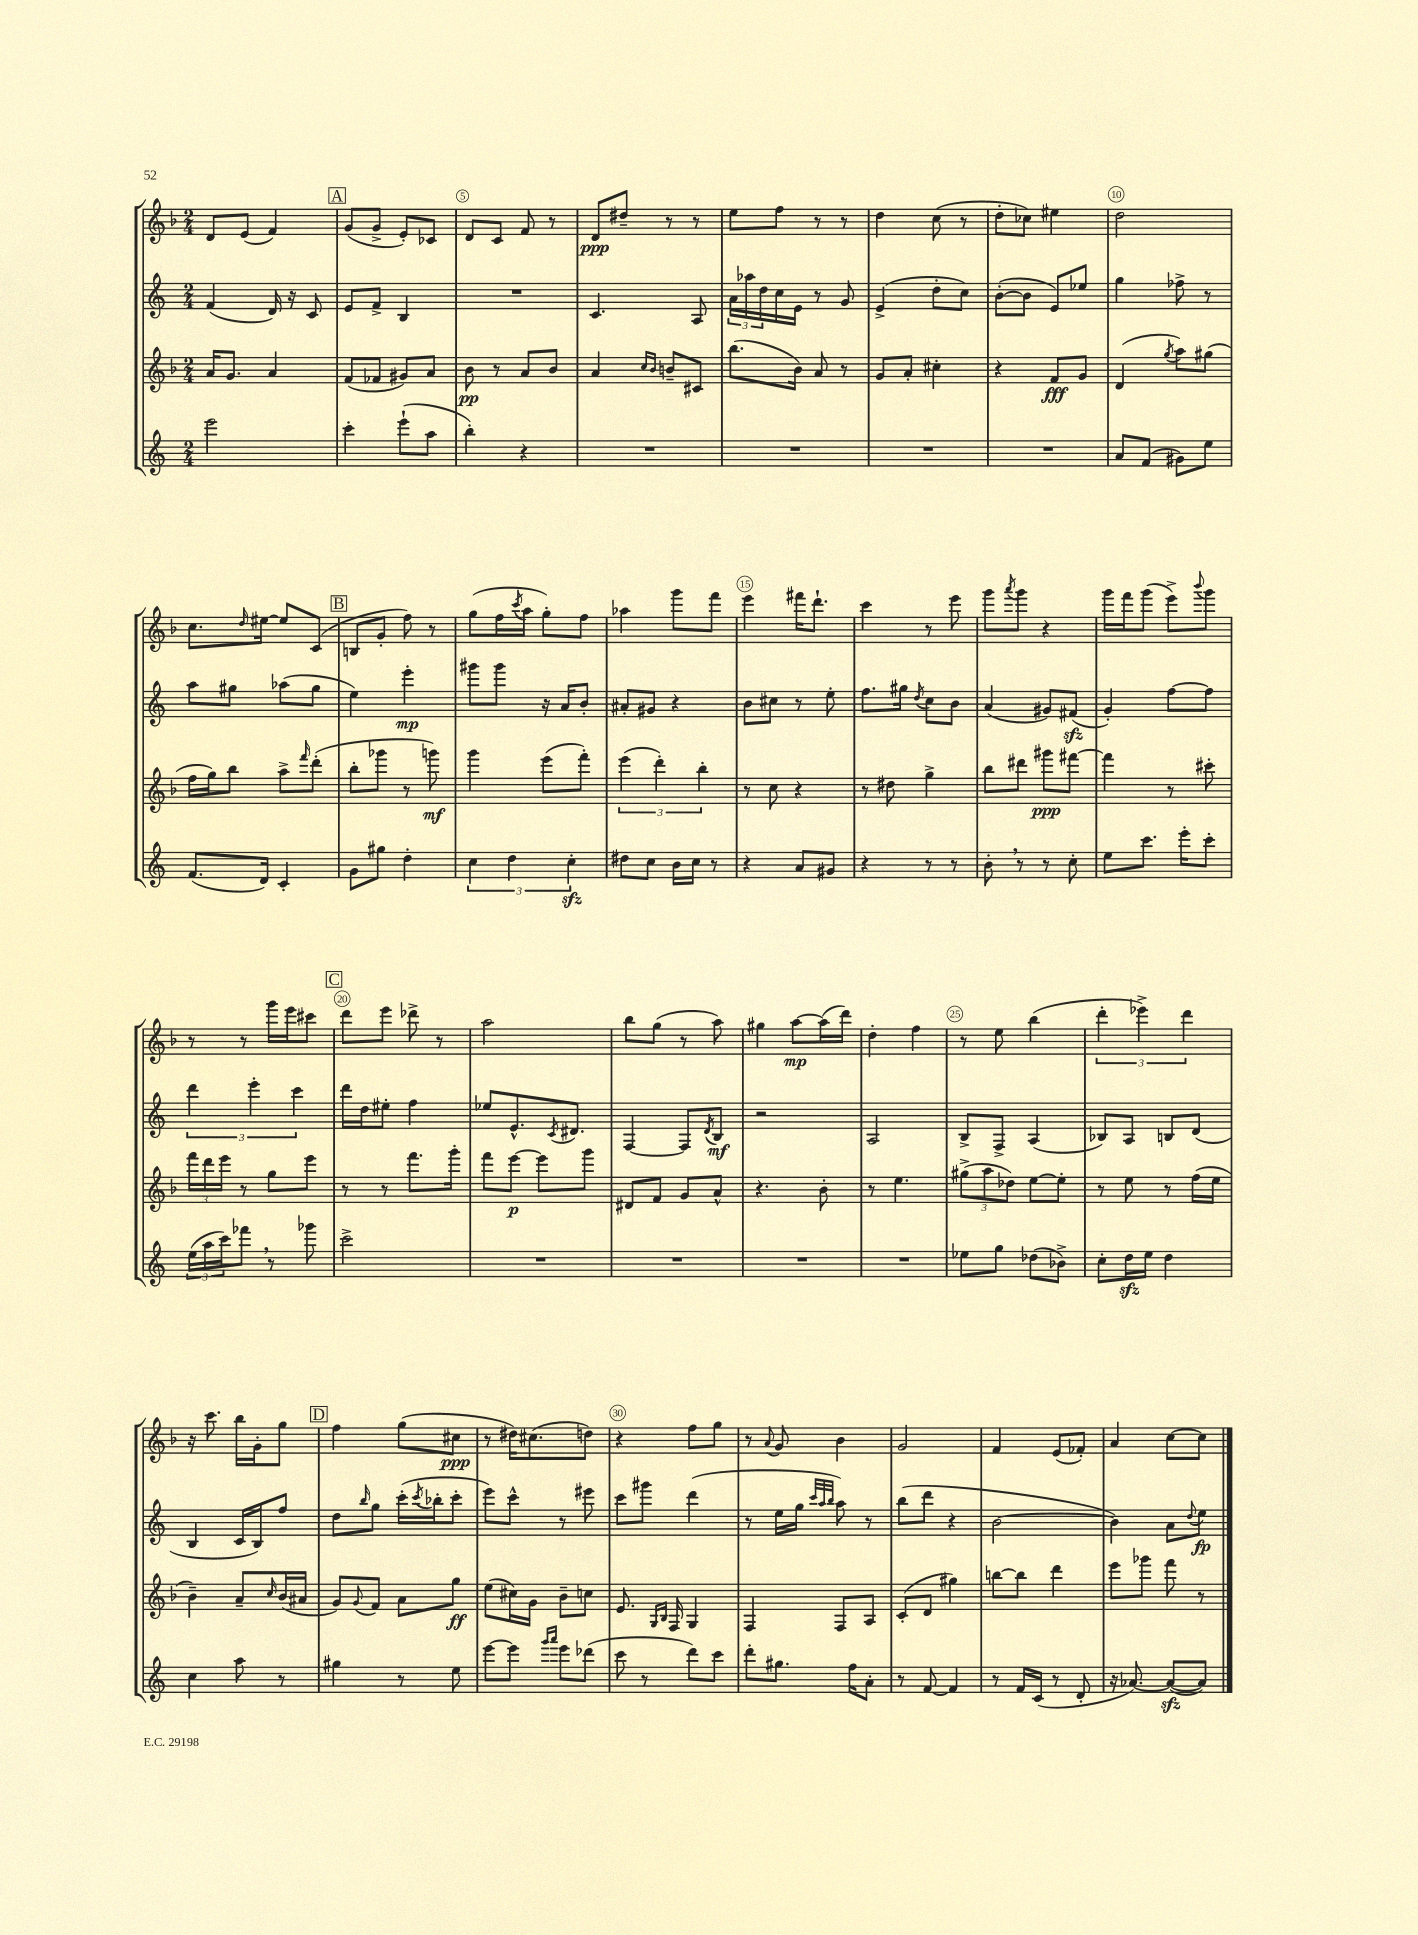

**kern	**kern	**kern	**kern
*staff4	*staff3	*staff2	*staff1
*clefG2	*clefG2	*clefG2	*clefG2
*k[]	*k[b-]	*k[]	*k[b-]
*M2/4	*M2/4	*M2/4	*M2/4
2eee\	16a/LK	(4f/	8d/L
.	8.g/J	.	.
.	.	.	(8e/J
.	4a/	16d/)	4f/)
.	.	16r	.
.	.	8c/	.
=	=	=	=
4ccc'\	(8f/L	8e/L	(8g/L
.	8f-/J	8f^/J	8g^/J
(8eee`\L	8g#/L)	4B/	8e'/L)
8aa\J	8a/J	.	8c-/J
=	=	=	=
4bb'\)	8b-\	2r	8d/L
.	8r	.	8c/J
4r	8a/L	.	8f/
.	8b-/J	.	8r
=	=	=	=
2r	4a/	4.c/	8d/L
.	.	.	8dd#~/J
.	16qqcc/LL	.	.
.	16qqb-/JJ	.	.
.	8b~/L	.	8r
.	8c#/J	8A/	8r
=	=	=	=
2r	(8.bb-\L	24a\LL	8ee\L
.	.	24aa-\	.
.	.	24dd\	.
.	.	16cc\	8ff\J
.	16b-\Jk)	16e\JJ	.
.	8a/	8r	8r
.	8r	8g/	8r
=	=	=	=
2r	8g/L	(4e^/	4dd\
.	8a'/J	.	.
.	4cc#'\	8dd'\L	(8cc\
.	.	8cc\J)	8r
=	=	=	=
2r	4r	([8b'\L	8dd'\L
.	.	8b\]J	8cc-\J)
.	8f/L	8e/L)	4ee#\
.	8g/J	8ee-/J	.
=	=	=	=
8a/L	(4d/	4gg\	2dd\
(8f/J	.	.	.
.	8qgg/	.	.
8g#\L)	8aa\L)	8ff-^\	.
8ee\J	(8gg#\J	8r	.
=	=	=	=
(8.f/L	16ff\LL	8aa\L	8.cc\L
.	16gg\J)	.	.
.	8bb-\J	8gg#\J	.
.	.	.	16qqdd/
16d/Jk)	.	.	[16ee#\Jk
4c'/	8aa^\L	(8aa-\L	8ee#/]L
.	16qqfff/	.	.
.	(8ddd'\J	8gg#\J	(8c/J
=	=	=	=
8g\L	8bb-'\L	4ee\)	8B/L
8gg#\J	8ggg-\J	.	8g'/J
4dd'\	8r	4eee'\	8ff\)
.	8ggg\)	.	8r
=	=	=	=
6cc\	4ggg\	8ggg#\L	(8gg\L
.	.	8ggg#\J	16ff\L
6dd\	.	.	.
.	.	.	8qccc/
.	.	.	16aa\JJ
.	(8eee\L	16r	8gg'\L)
.	.	16a/LK	.
6cc'\	.	.	.
.	8fff'\J)	8b'/J	8ff\J
=	=	=	=
8dd#\L	(6eee\	8a#'/L	4aa-\
8cc\J	.	8g#/J	.
.	6ddd'\)	.	.
16b\LL	.	4r	8ggg\L
16cc\JJ	.	.	.
.	6bb-'\	.	.
8r	.	.	8fff\J
=	=	=	=
4r	8r	8b\L	4eee\
.	8cc\	8cc#\J	.
8a/L	4r	8r	16fff#\LK
.	.	.	8.ddd`\J
8g#/J	.	8ee'\	.
=	=	=	=
4r	8r	8.ff\L	4ccc\
.	8dd#\	.	.
.	.	16gg#\Jk	.
.	.	8qdd/	.
8r	4gg^\	8cc\L	8r
8r	.	8b\J	8eee\
=	=	=	=
8b'\	8bb-\L	(4a/	8ggg\L
.	.	.	8qaaa/
8r	8ddd#\J	.	8ggg\J
8r	8ggg#\L	8g#/L)	4r
8cc'\	[8fff#\J	(8f#/J	.
=	=	=	=
8ee\L	4fff#\]	4g'/)	16ggg\LL
.	.	.	16fff\J
8.ccc\J	.	.	(8ggg\J
.	8r	[8ff\L	8eee^\L)
16eee'\LK	.	.	.
.	.	.	8qqbbb-/
8ccc'\J	8ccc#'\	8ff\]J	8ggg\J
=	=	=	=
(24ee\LL	24fff\LL	6ddd\	8r
24aa\	24ddd\	.	.
24ccc\J)	24eee\JJ	.	.
8fff-\J	8r	.	8r
.	.	6eee'\	.
8r	8gg\L	.	16ggg\LL
.	.	.	16eee\J
.	.	6ccc\	.
8ggg-\	8eee\J	.	8ccc#\J
=	=	=	=
2ccc^\	8r	16ddd\LL	8ddd\L
.	.	16dd\J	.
.	8r	8ee#'\J	8eee\J
.	8.fff\L	4ff\	8ddd-^\
.	.	.	8r
.	16ggg'\Jk	.	.
=	=	=	=
2r	8fff\L	8ee-/L	2aa\
.	[8eee\J	8.e^^/	.
.	8eee\]L	.	.
.	.	8qc/	.
.	.	8.d#/J	.
.	8ggg\J	.	.
=	=	=	=
2r	8d#/L	[4F/	8bb-\L
.	8f/J	.	(8gg\J
.	8g/L	8F/]L	8r
.	.	8qd/	.
.	8a^^/J	8B/J	8aa\)
=	=	=	=
2r	4.r	2r	4gg#\
.	.	.	[8aa\L
.	8b-'\	.	(16aa\]L
.	.	.	16ddd\JJ)
=	=	=	=
2r	8r	2A/	4dd'\
.	4.ee\	.	.
.	.	.	4ff\
=	=	=	=
8ee-\L	(12gg#^\L	8B^/L	8r
.	12aa\	.	.
8gg\J	.	8F^/J	8ee\
.	12dd-\J)	.	.
(8dd-\L	[8ee\L	(4A/	(4bb-\
8b-^\J)	8ee'\]J	.	.
=	=	=	=
8cc'\L	8r	8B-/L)	6ddd'\
16dd\L	8ee\	8A/J	.
.	.	.	6eee-^\)
16ee\JJ	.	.	.
4dd\	8r	8B/L	.
.	.	.	6ddd\
.	(16ff\LL	(8d/J	.
.	16ee\JJ	.	.
=	=	=	=
4cc\	4b-~\)	4B/	16r
.	.	.	8.ccc\
8aa\	8a~/L	16c/LL	16bb-\LL
.	.	16B/J)	16g'\J
.	16qqcc/	.	.
8r	(16b-/L	8ff/J	8gg\J
.	16a#/JJ	.	.
=	=	=	=
4gg#\	8g/L)	8dd\L	4ff\
.	8qqg/	16qqbb/	.
.	8f/J	8gg\J	.
8r	8a\L	(16ccc'\LL	(8gg\L
.	.	8qccc/	.
.	.	16bb-'\J	.
8ee\	8gg\J	8ccc'\J	8cc#\J
=	=	=	=
[8eee\L	(8ee\L	8eee\L)	8r
8eee\]J	16cc#\L)	8ccc^^\J	16dd#\LK)
.	16g\JJ	.	(8.cc#\
16qqggg/LL	.	.	.
16qqaaa/JJ	.	.	.
8eee\L	8b-~\L	8r	.
(8ddd-\J	8cc\J	8eee#\	8dd\J)
=	=	=	=
8ccc\	8.e/	8ccc\L	4r
8r	.	8ggg#\J	.
.	16qqG/LL	.	.
.	16qqB-/JJ	.	.
.	16F/	.	.
8ddd\L)	4G/	(4ddd\	8ff\L
8ccc\J	.	.	8gg\J
=	=	=	=
8ddd'\L	4F/	8r	8r
.	.	.	8qqa/
8.gg#\J	.	16ee\LL	8g/
.	.	16gg\JJ	.
.	.	32qqccc/LLL	.
.	.	32qqaa/	.
.	.	32qqbb/JJJ	.
.	8F/L	8aa\)	4b-\
16ff\LK	.	.	.
8a'\J	8A/J	8r	.
=	=	=	=
8r	(8c'/L	(8bb\L	2g/
[8f/	8d/J	8ddd\J	.
4f/]	4gg#\)	4r	.
=	=	=	=
8r	[8bb\L	[2b\	4f/
16f/LL	8bb\]J	.	.
(16c/JJ	.	.	.
8r	4ddd\	.	(8e/L
8d'/	.	.	8f-'/J)
=	=	=	=
16r	8eee\L	4b\])	4a/
[8.a-/)	.	.	.
.	8ggg-\J	.	.
(8a-/_L	8fff\	8a\L	[8cc\L
.	.	8qqdd/	.
8a-/]J)	8r	8ee\J	8cc\]J
==	==	==	==
*-	*-	*-	*-
